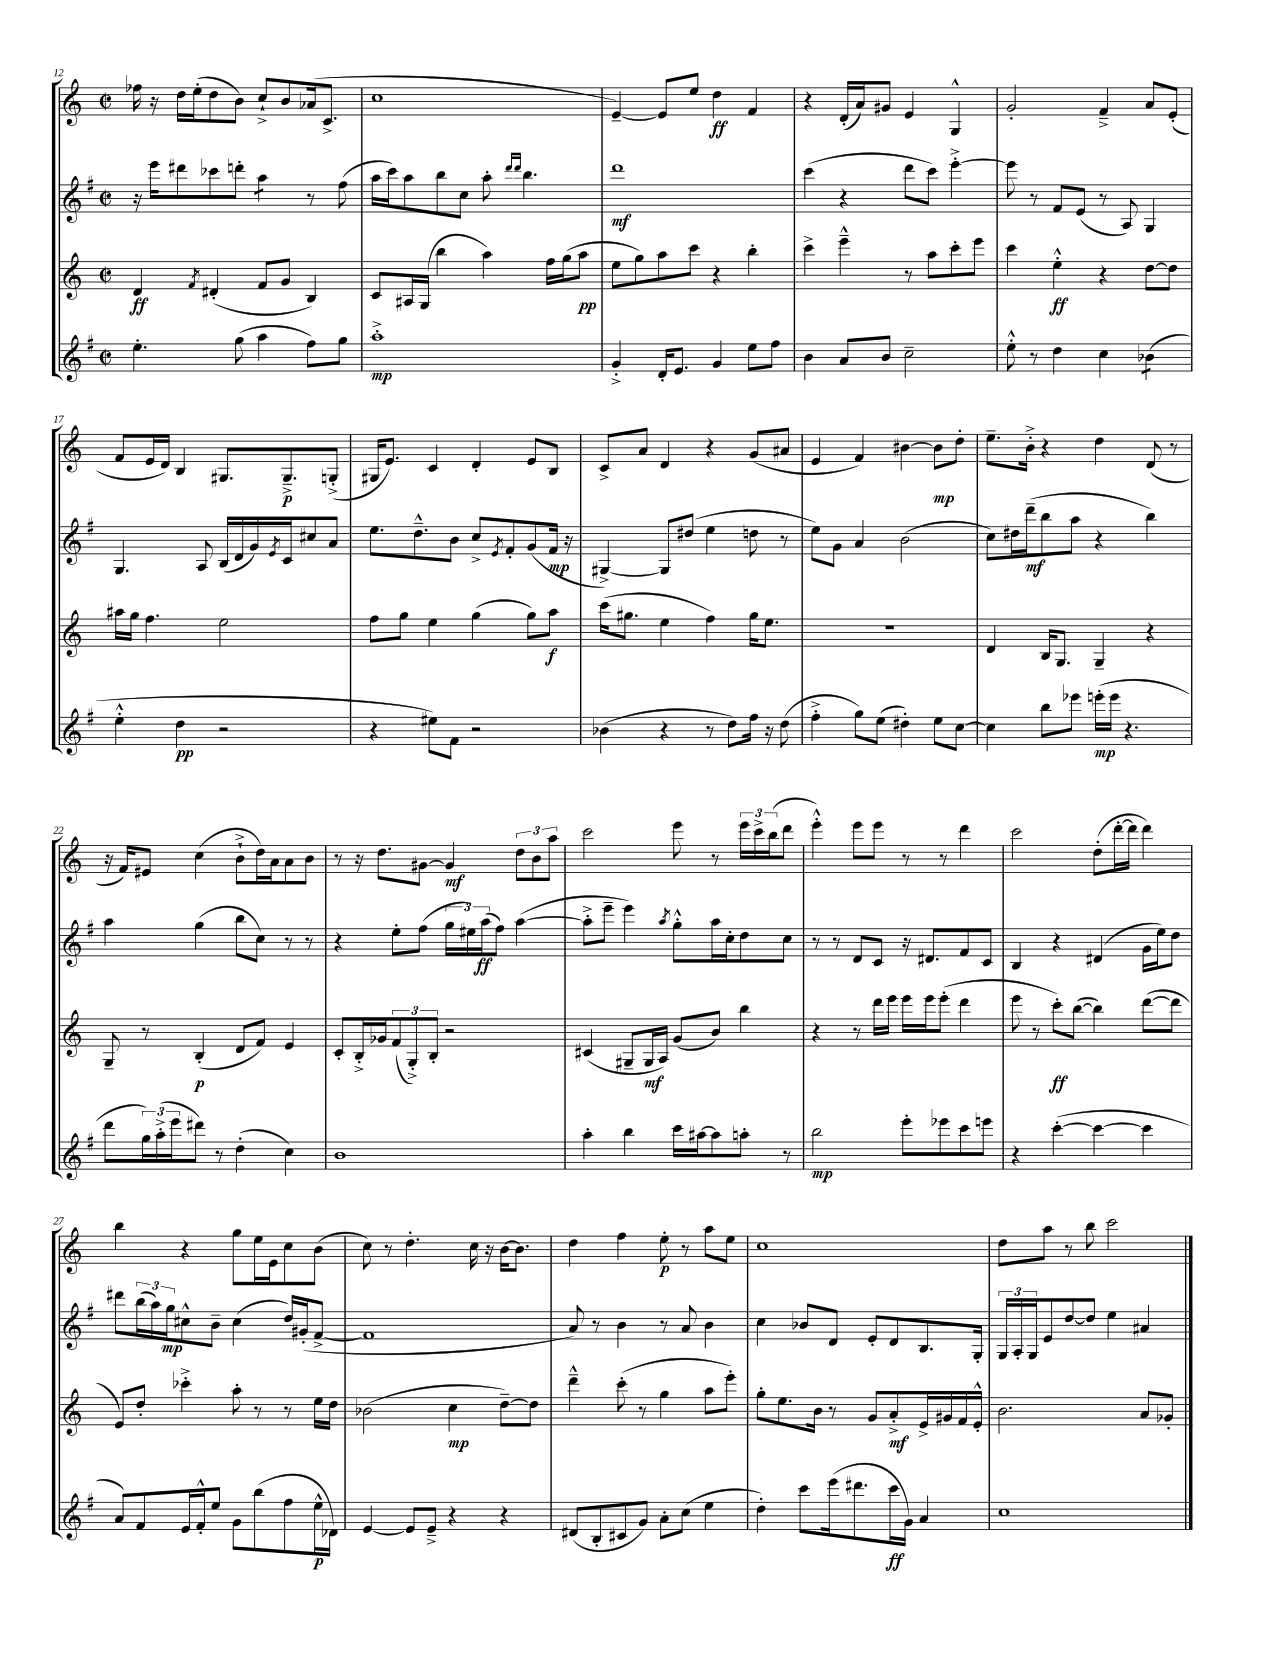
<<
\new StaffGroup <<
\new Staff = "s0" {
    \clef treble \key c \major \defaultTimeSignature \time 2/2
    fes''16 r16 d''16 e''16-.( d''8 b'8) c''8-!-> b'8 aes'16( c'8.-> |
    c''1 |
    e'4~--) e'8 e''8 d''4\ff f'4 |
    r4 d'16-.( a'16) gis'8 e'4 g4-^ |
    g'2-. f'4---> a'8 e'8-.( |
    f'8 e'16 d'16) b4 gis8. gis8.--->\p g8-.->( |
    gis16 e'8.) c'4 d'4-. e'8 b8 |
    c'8-> a'8 d'4 r4 g'8( ais'8 |
    e'4 f'4) bis'4~ bis'8\mp d''8-. |
    e''8.-- b'16-.-> r4 d''4 d'8( r8 |
    r16 f'16) eis'8 c''4( b'8-!-> d''16) a'16 a'8 b'8 |
    r8 r16 d''8. gis'8~ gis'4\mf \tuplet 3/2 { d''8 b'8 a''8 } |
    c'''2 e'''8 r8 \tuplet 3/2 { e'''16 c'''16-> b''16( } d'''8 |
    e'''4-.-^) e'''8 e'''8 r8 r8 d'''4 |
    c'''2 d''8-.( d'''16~-. d'''16 d'''4) |
    b''4 r4 g''8 e''16 e'16 c''8 b'8( |
    c''8) r8 d''4.-. c''16 r16 b'16~ b'8. |
    d''4 f''4 e''8-.\p r8 a''8 e''8 |
    c''1 |
    d''8 a''8 r8 b''8 c'''2 \bar "|." |
}
\new Staff = "s1" {
    \clef treble \key g \major \defaultTimeSignature \time 2/2
    r16 e'''16 dis'''8 ces'''8 d'''8-. a''4:8 r8 fis''8( |
    a''16 c'''16) a''8 b''8 c''8 a''8-. \grace { d'''16 d'''16 } b''4. |
    d'''1\mf |
    c'''4( r4 d'''8 c'''8) e'''4~-.-> |
    e'''8 r8 fis'8 e'8( r8 a8) g4 |
    g4. a8 b16( d'16 g'16) \acciaccatura { e'8 } c'16 cis''8 a'8 |
    e''8. d''8.---^ b'8 c''8-> \acciaccatura { e'8 } fis'8-. g'8( fis'16\mp r16 |
    gis4~->) gis8 dis''8( e''4 d''8 r8 |
    e''8) g'8 a'4 b'2( |
    c''8) dis''16 d'''16--\mf( b''8 a''8 r4 b''4) |
    a''4 g''4( b''8 c''8) r8 r8 |
    r4 e''8-. fis''8( \tuplet 3/2 { g''16 eis''16) a''16\ff( } fis''8) a''4~( |
    a''8-.-> e'''8-- e'''4) \acciaccatura { a''8 } g''8-.-^ a''16 c''16-. d''8 c''8 |
    r8 r8 d'8 c'8 r16 dis'8. fis'8 c'8 |
    b4 r4 dis'4( g'16 e''16) d''8 |
    dis'''8 \tuplet 3/2 { b''16( a''16) g''16\mp } cis''8-^ b'8-- cis''4( d''16) gis'16-.( fis'8~-> |
    fis'1 |
    a'8) r8 b'4 r8 a'8 b'4 |
    c''4 bes'8 d'8 e'8-. d'8 b8. g16-. |
    \tuplet 3/2 { g16 a16-. g16 } e'8 d''8~ d''8 e''4 ais'4 \bar "|." |
}
\new Staff = "s2" {
    \clef treble \key c \major \defaultTimeSignature \time 2/2
    d'4\ff \acciaccatura { f'8 } dis'4-.( f'8 g'8 b4) |
    c'8 ais16 g16( b''4 a''4) f''16 g''16( a''8\pp |
    e''8 g''8) a''8 c'''8 r4 b''4-. |
    c'''4-> e'''4---^ r8 a''8 c'''8-. e'''8 |
    c'''4 e''4-.-^\ff r4 d''8~ d''8 |
    ais''16 g''16 f''4. e''2 |
    f''8 g''8 e''4 g''4( g''8) a''8\f |
    c'''16( gis''8. e''4 f''4) gis''16 e''8. |
    r1 |
    d'4 b16 g8. g4-- r4 |
    g8-- r8 b4-.\p( d'8 f'8) e'4 |
    c'8-. b16-.-> ges'16 \tuplet 3/2 { f'8( g8-.->) b8-. } r2 |
    cis'4( gis8-- gis16\mf a16) g'8( b'8) b''4 |
    r4 r8 d'''16 e'''16 e'''16 e'''16 e'''8-.( d'''4 |
    e'''8 r8 c'''8-.\ff) b''8~( b''4) d'''8~( d'''8 |
    e'8) d''8-. ces'''4-.-> a''8-. r8 r8 e''16 d''16 |
    bes'2( c''4\mp d''8~--) d''8 |
    d'''4---^ c'''8-.( r8 g''4 a''8 e'''8-.) |
    g''8-. e''8. b'16 r8 g'8 a'8-.->\mf e'16-> gis'16 f'16 e'16-.-^ |
    b'2. a'8 ges'8-. \bar "|." |
}
\new Staff = "s3" {
    \clef treble \key g \major \defaultTimeSignature \time 2/2
    e''4.-. g''8( a''4 fis''8) g''8 |
    a''1-.->\mp |
    g'4-.-> d'16-. e'8. g'4 e''8 fis''8 |
    b'4 a'8 b'8 c''2-- |
    e''8-.-^ r8 d''4 c''4 bes'4:8( |
    e''4-.-^ d''4\pp r2 |
    r4 eis''8) fis'8 r2 |
    bes'4( r4 r8 d''8) fis''16 r16 d''8( |
    fis''4-.-> g''8) e''8( dis''4-.) e''8 c''8~ |
    c''4 b''8 ees'''8 e'''16-.\mp( e'''16 r4. |
    d'''8 \tuplet 3/2 { g''16) a''16-.->( e'''16 } dis'''8) r8 d''4-.( c''4) |
    b'1 |
    a''4-. b''4 c'''16 ais''16~ ais''8 a''8-. r8 |
    b''2\mp e'''8-. ees'''8 c'''8 e'''8 |
    r4 c'''4~-.( c'''4~ c'''4 |
    a'8) fis'8 e'16 fis'16-.-^ e''8 g'8 b''8( fis''8 e''16-^\p des'16) |
    e'4~ e'8 e'8---> r4 r4 |
    dis'8( b8-. cis'8 g'8) a'8-. c''8( e''4 |
    d''4-.) c'''8 e'''16( dis'''8. c'''16\ff g'16) a'4 |
    c''1 \bar "|." |
}
>>
>>
\layout { \context { \Score currentBarNumber = #12 } }
